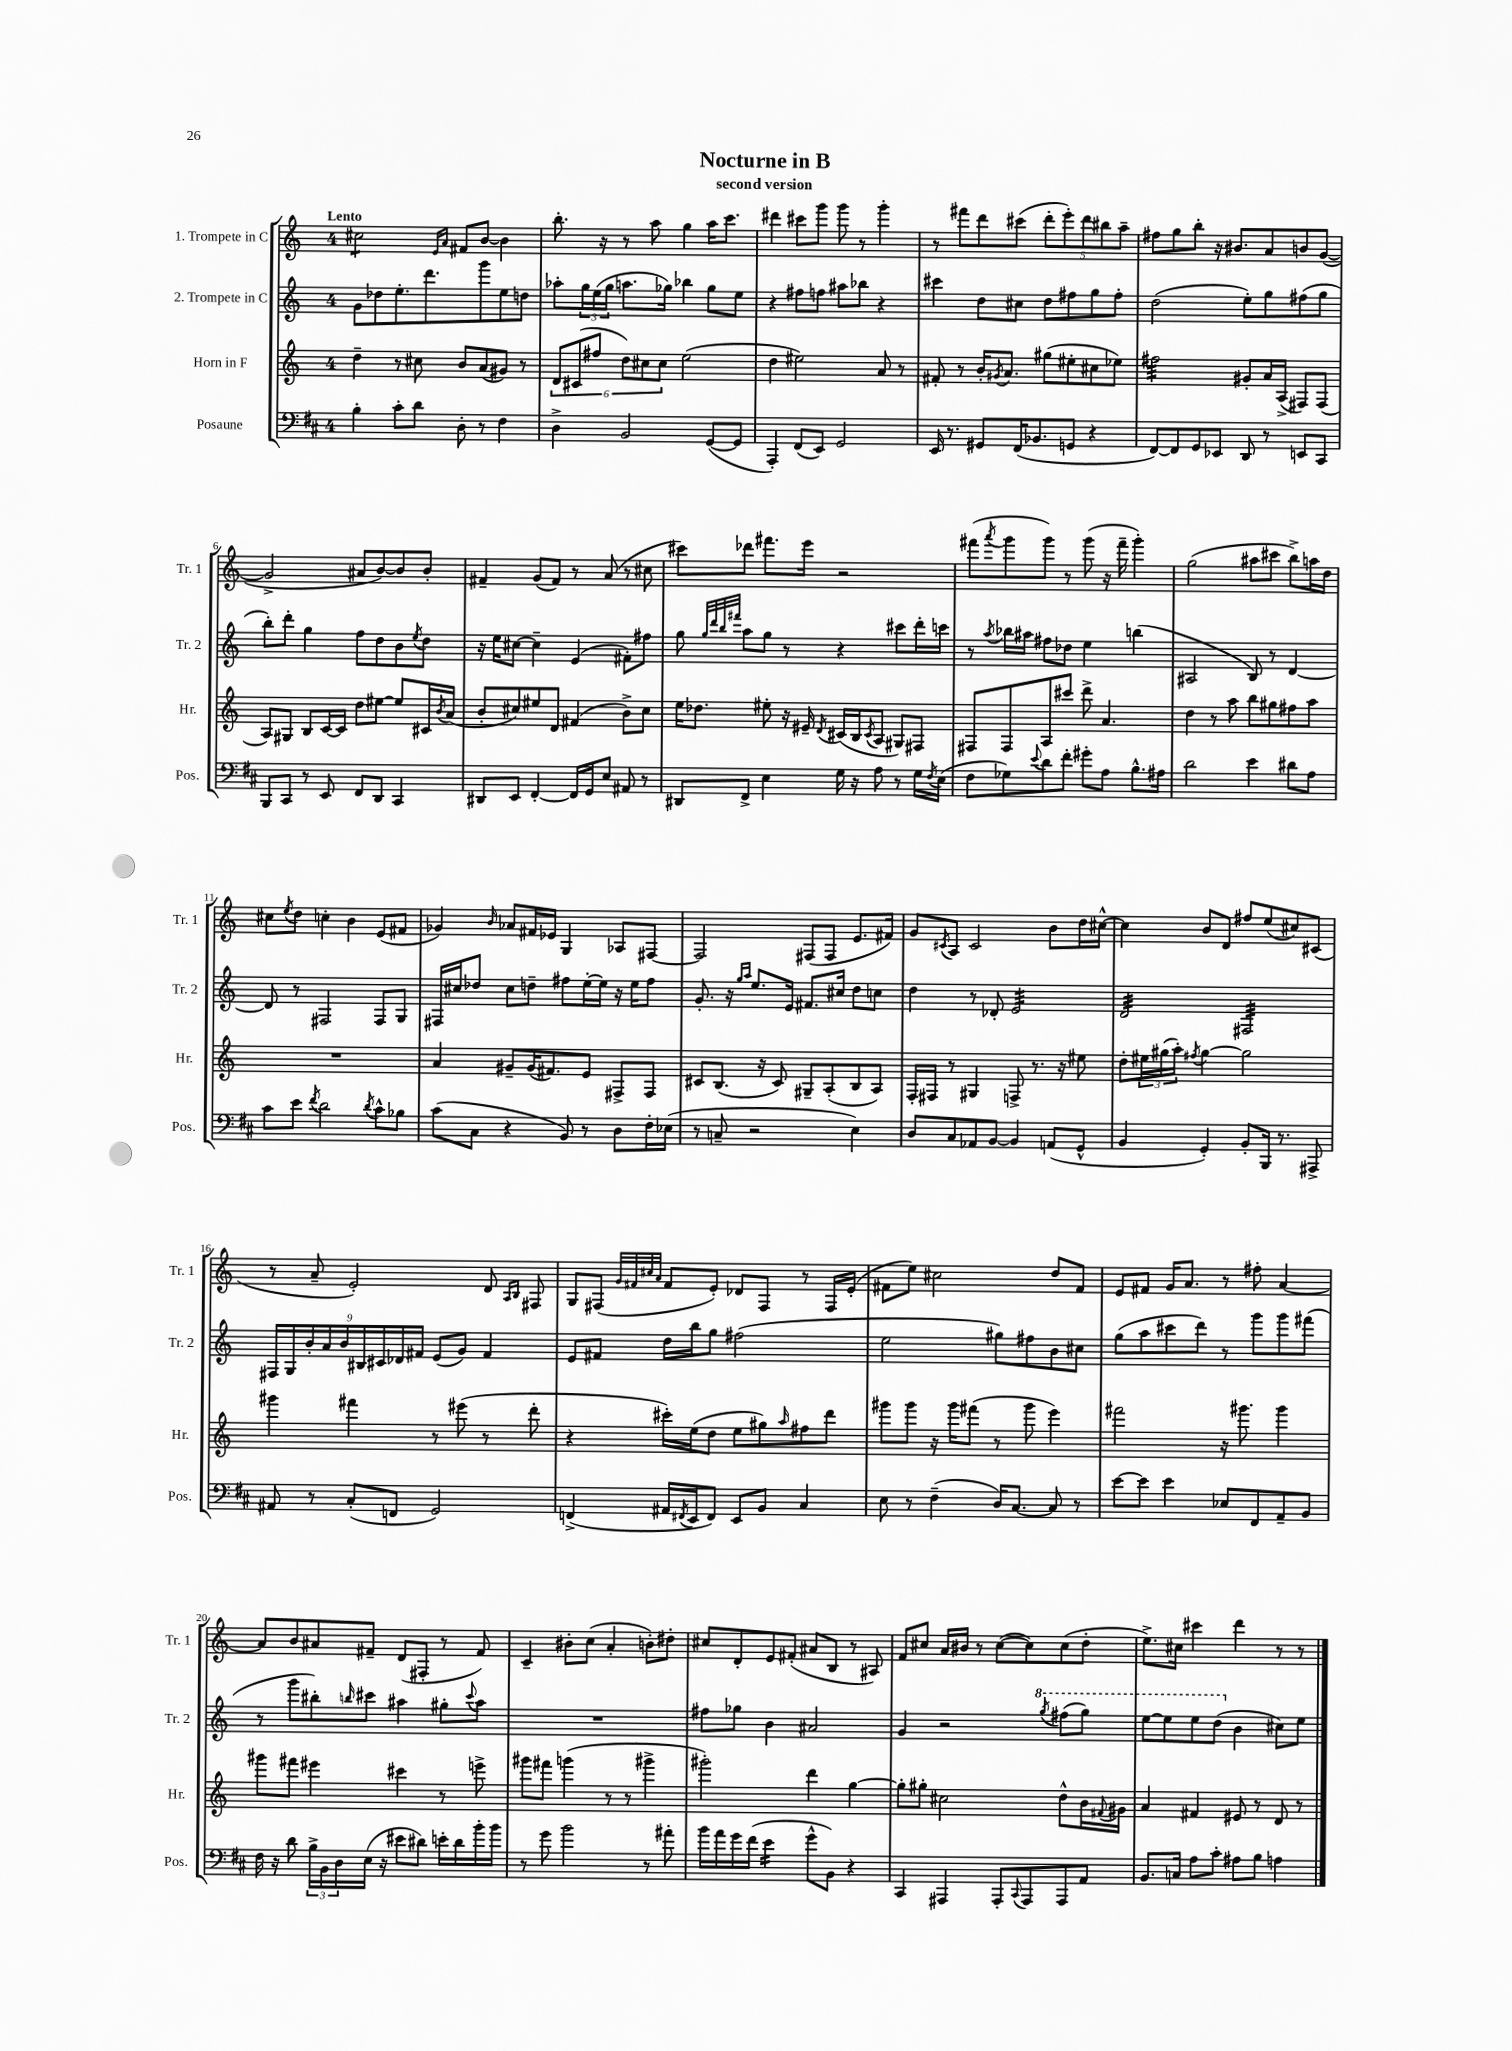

**kern	**kern	**kern	**kern
*staff4	*staff3	*staff2	*staff1
*clefF4	*clefG2	*clefG2	*clefG2
*k[f#c#]	*k[]	*k[]	*k[]
*M4/4	*M4/4	*M4/4	*M4/4
4B'\	4dd~\	8g\L	2cc#\
.	.	8dd-\	.
8c#'\L	8r	8.ee'\	.
8d\J	8cc#\	.	.
.	.	8.ddd\	.
.	.	.	16qqe/LL
.	.	.	16qqa/JJ
8D'\	8b/L	.	8f#/L
8r	(8a/	8ggg\	[8b/J
4F#\	8g#/J)	8ee\	4b\]
.	8r	8dd\J	.
=	=	=	=
4D^\	12d/L	8aa-'\L	8.bb'\
.	(12c#/	.	.
.	.	24gg\L	.
.	12ff#/J	(24ee\	.
.	.	.	16r
.	.	24gg\JJ	.
2BB/	12dd\L)	8.aa\L	8r
.	12cc#\	.	.
.	.	.	8aa\
.	12cc#\J	.	.
.	.	16gg-\Jk)	.
.	(2ee\	4bb-\	4gg\
([8GG/L	.	8gg-\L	16aa\LK
.	.	.	8.ccc\J
8GG/]J	.	8ee\J	.
=	=	=	=
4AAA'/)	4dd\	4r	4ddd#\
(8FF#/L	2ee#\)	8ff#\L	8ccc#\L
8EE/J)	.	8ff\J	8ggg\J
2GG/	.	8aa#\L	8ggg\
.	.	8bb-\J	8r
.	8a/	4r	4ggg'\
.	8r	.	.
=	=	=	=
16EE/	8f#'/	4ccc#\	8r
8.r	.	.	.
.	8r	.	8fff#\L
8GG#/L	16b'/LK	8dd\L	8ddd\
.	8qg#/	.	.
.	8.a/J	.	.
(16FF#/K	.	8cc#\J	(8ccc#\J
8.BB-/	.	.	.
.	(8gg#\L	8dd\L	10ddd'\L
.	.	.	10eee'\)
8GG/J	8ee#'\	8ff#\	.
.	.	.	10ddd\
4r	8cc#\	8gg\	.
.	.	.	10bb#\
.	8ee-\J)	8ff#'\J	.
.	.	.	10aa~\J
=	=	=	=
[8FF#/L)	2ff#\	(2dd\	8ff#\L
8FF#/]	.	.	8gg\
8GG/	.	.	8bb'\J
8EE-/J	.	.	16r
.	.	.	8.b#/L
8DD/	8g#'/L	8ee'\L)	.
8r	16a/L	8gg\	8a/
.	(16A^/JJ	.	.
8EE/L	8F#/L)	(8ff#\	8b/
8CC#/J	(8F#/J	8gg\J	([8g/J
=	=	=	=
8BBB/L	8A/L)	8bb'\L)	2g^/]
8CC#/J	8G#/J	8ddd'\J	.
8r	8B/L	4gg\	.
8EE/	[16c/L	.	.
.	16c/]JJ	.	.
8FF#/L	8dd\L	8ff\L	8a#/L
8DD/J	[8ee#\J	8dd\	[8b/)
4CC#/	8ee#/]L	8b\	8b/]
.	.	8qee/	.
.	16c#/L	8dd\J	8b'/J
.	8qb/	.	.
.	(16a/JJ	.	.
=	=	=	=
8DD#/L	8b'/L	16r	4f#~/
.	.	16ee\LK	.
8EE/J	8cc#/)	[8cc#\J	.
[4FF#'/	8ee#/	4cc#~\]	(8g/L
.	8d/J	.	8f#/J)
16FF#/]LL	(4f#/	(4e/	8r
16GG/J	.	.	.
8E/J	.	.	(8a/
8AA#/	8b^\L)	8f#'\L)	8r
8r	8cc#\J	8ff#\J	8cc#\
=	=	=	=
8DD#/L	16ee\LK	8gg\	8ccc#\L)
.	8.dd-\J	.	.
.	.	32qqgg/LLL	.
.	.	32qqddd/	.
.	.	32qqbb/	.
.	.	32qqfff#/JJJ	.
8FF#^/J	.	8aa\L	8ddd-\J
4E\	8ee#'\	8gg\J	8.fff#\L
.	16r	8r	.
.	16e#~/	.	16eee\Jk
.	8qd/	.	.
16G\	(16c#/LL	4r	2r
16r	16B/J	.	.
.	8qc#/	.	.
8A\	8A/J	.	.
8r	8G#/L)	8ccc#\L	.
16G\LL	8F#/J	16ddd'\L	.
8qF#/	.	.	.
(16E\JJ	.	16ccc\JJ	.
=	=	=	=
8F#\L	8F#/L	8r	(8fff#\L
.	.	8qaa/	8qaaa/
8G-\)	8F#/	16bb-\LL	8ggg\
.	.	16aa#\JJ	.
8qqe/	.	.	.
8d\	8A/	8ff#\L	8ggg\J)
8f#'\J	8ccc#/J	8dd-\J	8r
8g#'\L	8ddd^\	4ee\	(8ggg\
8A\J	4.a/	.	16r
.	.	.	16fff#~\
8.B^^\L	.	(4bb\	4ggg'\)
16A#\Jk	.	.	.
=	=	=	=
2d\	4dd\	2A#/	(2gg\
.	8r	.	.
.	8aa\	.	.
4e\	8bb\L	8B/)	8aa#\L
.	8gg#\	8r	8ccc#\J
8d#\L	8ff#\	[4d/	8bb^\L)
8A\J	8aa\J	.	16aa\L
.	.	.	16dd\JJ
=	=	=	=
8c#\L	1r	8d/]	8cc#\L
.	.	.	8qee/
8e\J	.	8r	8dd\J
8qf#/	.	.	.
2d\	.	2F#/	4cc'\
.	.	.	4b\
8qd/	.	.	.
8c#^^\L	.	8F#/L	(8e/L
8B-\J	.	8G/J	8f#/J
=	=	=	=
(8c#\L	4a/	16F#/LL	4g-/)
.	.	16cc#/J	.
8C#\J	.	8dd-/J	.
.	.	.	16qqb/
4r	8g#~/L	8cc#\L	8a-/L
.	(16g#/K	8dd~\J	16f#/L
.	8.f#/)	.	16e-/JJ
8BB/)	.	8ff#\L	4G/
8r	8e/J	[16ee'\L	.
.	.	16ee\]JJ	.
8D\L	8F#^/L	16r	8A-/L
.	.	16ee\LK	.
16F#'\L	8F#/J	8ff#\J	[8F#/J
(16E-\JJ	.	.	.
=	=	=	=
8r	8c#/L	8.g'/	2F#/]
8C~/	(8.B/J	.	.
.	.	16r	.
.	.	16qqgg/LL	.
.	.	16qqaa/JJ	.
2r	.	8.ee/L	.
.	16r	.	.
.	8c#/)	.	.
.	.	16e/Jk	.
.	8G#~/L	8.f#/L	(8F#/L
.	(8A'/	.	8F#/J
.	.	16cc#/Jk	.
4E\)	8B/	8dd\L	8.e/L
.	8A/J)	8cc\J	.
.	.	.	16f#/Jk)
=	=	=	=
8D/L	16F'/LL	4dd\	8g/L
.	16F#/JJ	.	.
.	.	.	8qc#/
8C#/	8r	.	8A/J
8AA-/	4G#/	8r	2c#/
[8BB/J	.	8d-'/	.
4BB/]	8F^/	2e/	.
.	8.r	.	.
(8AA/L	.	.	8b\L
.	16r	.	.
8GG^^/J	8ee#\	.	16dd\L
.	.	.	[16cc#^^\JJ
=	=	=	=
4BB/	8dd'\L	2d/	4cc#\]
.	24ee#\L	.	.
.	(24gg#\	.	.
.	24aa'\JJ)	.	.
.	8qff#/	.	.
4GG'/)	[4gg#\	.	8b/L
.	.	.	8d/J
8BB'/L	2gg#\]	2F#/	8ff#/L
16BBB/Jk	.	.	(8ee/
8.r	.	.	.
.	.	.	8cc#/)
8AAA#^/	.	.	(8c#/J
=	=	=	=
8AA#/	4ggg#\	18F#/LL	8r
.	.	18G/	.
.	.	18b'/	.
8r	.	.	8a~/
.	.	18a/	.
.	.	18b/	.
(8C#'/L	4fff#\	.	2e'/)
.	.	18B#/	.
.	.	18c#/	.
8FF/J	.	.	.
.	.	18d-/	.
.	.	18f#/JJ	.
2GG/)	8r	(8e/L	.
.	(8eee#\	8g/J)	.
.	8r	4f#/	8d/
.	.	.	16qqA/LL
.	.	.	16qqB/JJ
.	8ddd'\	.	8F#/
=	=	=	=
(4FF^/	4r	8e/L	8G/L
.	.	8f#/J	(8F#/J
.	.	.	32qqg/LLL
.	.	.	32qqf#/
.	.	.	32qqcc#/
.	.	.	32qqa/JJJ
16AA#/LL	16ccc#'\LL)	16dd\LL	8f#/L
8qFF#/	.	.	.
16EE/J	(16ee\J	16bb\J	.
8FF#/J)	8dd\J	8gg\J	8e'/J)
8EE/L	8ee\L	(2ff#\	8d-/L
8BB/J	8gg#\)	.	8F#/J
.	16qqaa/	.	.
4C#/	8ff#\	.	8r
.	8ddd\J	.	16F#/LL
.	.	.	(16e'/JJ
=	=	=	=
8E\	8ggg#\L	2ee\	8f#\L
8r	8ggg#\J	.	8ee\J)
(4F#~\	16r	.	2cc#\
.	16ggg#\LK	.	.
.	(8fff#\J	.	.
16D/LK)	8r	8gg#\L)	.
[8.C#/J	.	.	.
.	8ggg#\	8ff#\	.
8C#/]	4eee\)	8b\	8dd/L
8r	.	8cc#\J	8f#/J
=	=	=	=
[8e\L	2fff#\	(8gg\L	8e/L
8e\]J	.	8aa\	8f#/J
4e\	.	8ccc#\	16g/LK
.	.	.	8.a/J
.	.	8ddd\J)	.
8E-/L	16r	8r	8r
.	8.ggg#\	.	.
8FF#/	.	8ggg\L	8ff#'\
8AA~/	4ggg#\	8ggg\	[4a/
8BB/J	.	(8fff#\J	.
=	=	=	=
16F#\	8ggg#\L	8r	8a/]L
16r	.	.	.
8d\	8fff#\J	8ggg\L	8b/
24B^\LL	4eee#\	8bb#'\)	8a#/
24BB\	.	.	.
24D\	.	.	.
.	.	16qqbb/	.
(16E\JJ	.	8ccc#\J	8f#~/J
16r	.	.	.
8e#\L	4ccc#\	4aa#\	(8d/L
8d#\J)	.	.	8F#'/J
16e'\LL	8r	8gg#'\L	8r
16d#\	.	.	.
.	.	8qqccc#/	.
16b'\	8eee^\	8aa#\J	8f#/)
16b\JJ	.	.	.
=	=	=	=
8r	8ggg#\L	1r	4c~/
8g\	8fff#\J	.	.
2b\	(4ggg\	.	8b#'\L
.	.	.	(8cc\J
.	8r	.	4a'/
.	8r	.	.
8r	4ggg#^\	.	8b'\L)
8a#'\	.	.	8dd#'\J
=	=	=	=
16b\LL	2ggg#'\)	8ff#\L	8cc#/L
16a\	.	.	.
16g\	.	8gg-\J	8d'/
(16f#\JJ	.	.	.
4e\	.	4b\	8e/
.	.	.	(8f#'/J
8g^^\L	4ddd\	2a#/	8a#/L
8BB\J)	.	.	8B/J
4r	[4gg\	.	8r
.	.	.	8A#/)
=	=	=	=
4CC#/	8gg'\]L	4g/	8f/L
.	8gg#'\J	.	8cc#/J
4AAA#/	2cc#\	2r	16a/LL
.	.	.	16b#/JJ
.	.	.	8r
8AAA#'/L	.	.	([8cc#\L
8qqCC#/	.	.	.
8AAA#/	.	.	8cc#\])
.	.	8qggg/	.
8AAA#/	8dd^^\L	(8fff#\L	(8cc#\
8AA/J	16b\L	8ggg\J)	8dd'\J
.	8qqf#/	.	.
.	16g#\JJ	.	.
=	=	=	=
8.BB/L	4a/	[8eee\L	8.ee^\L)
.	.	8eee\]	.
16C/Jk	.	.	16cc#\Jk
8A\L	4f#/	8eee\	4ccc#\
8c#'\J	.	(8ddd\J	.
8A#\L	8e#/	4b\	4ddd\
8B\J	8r	.	.
4A\	8d/	8cc#\L)	8r
.	8r	8ee\J	8r
==	==	==	==
*-	*-	*-	*-
